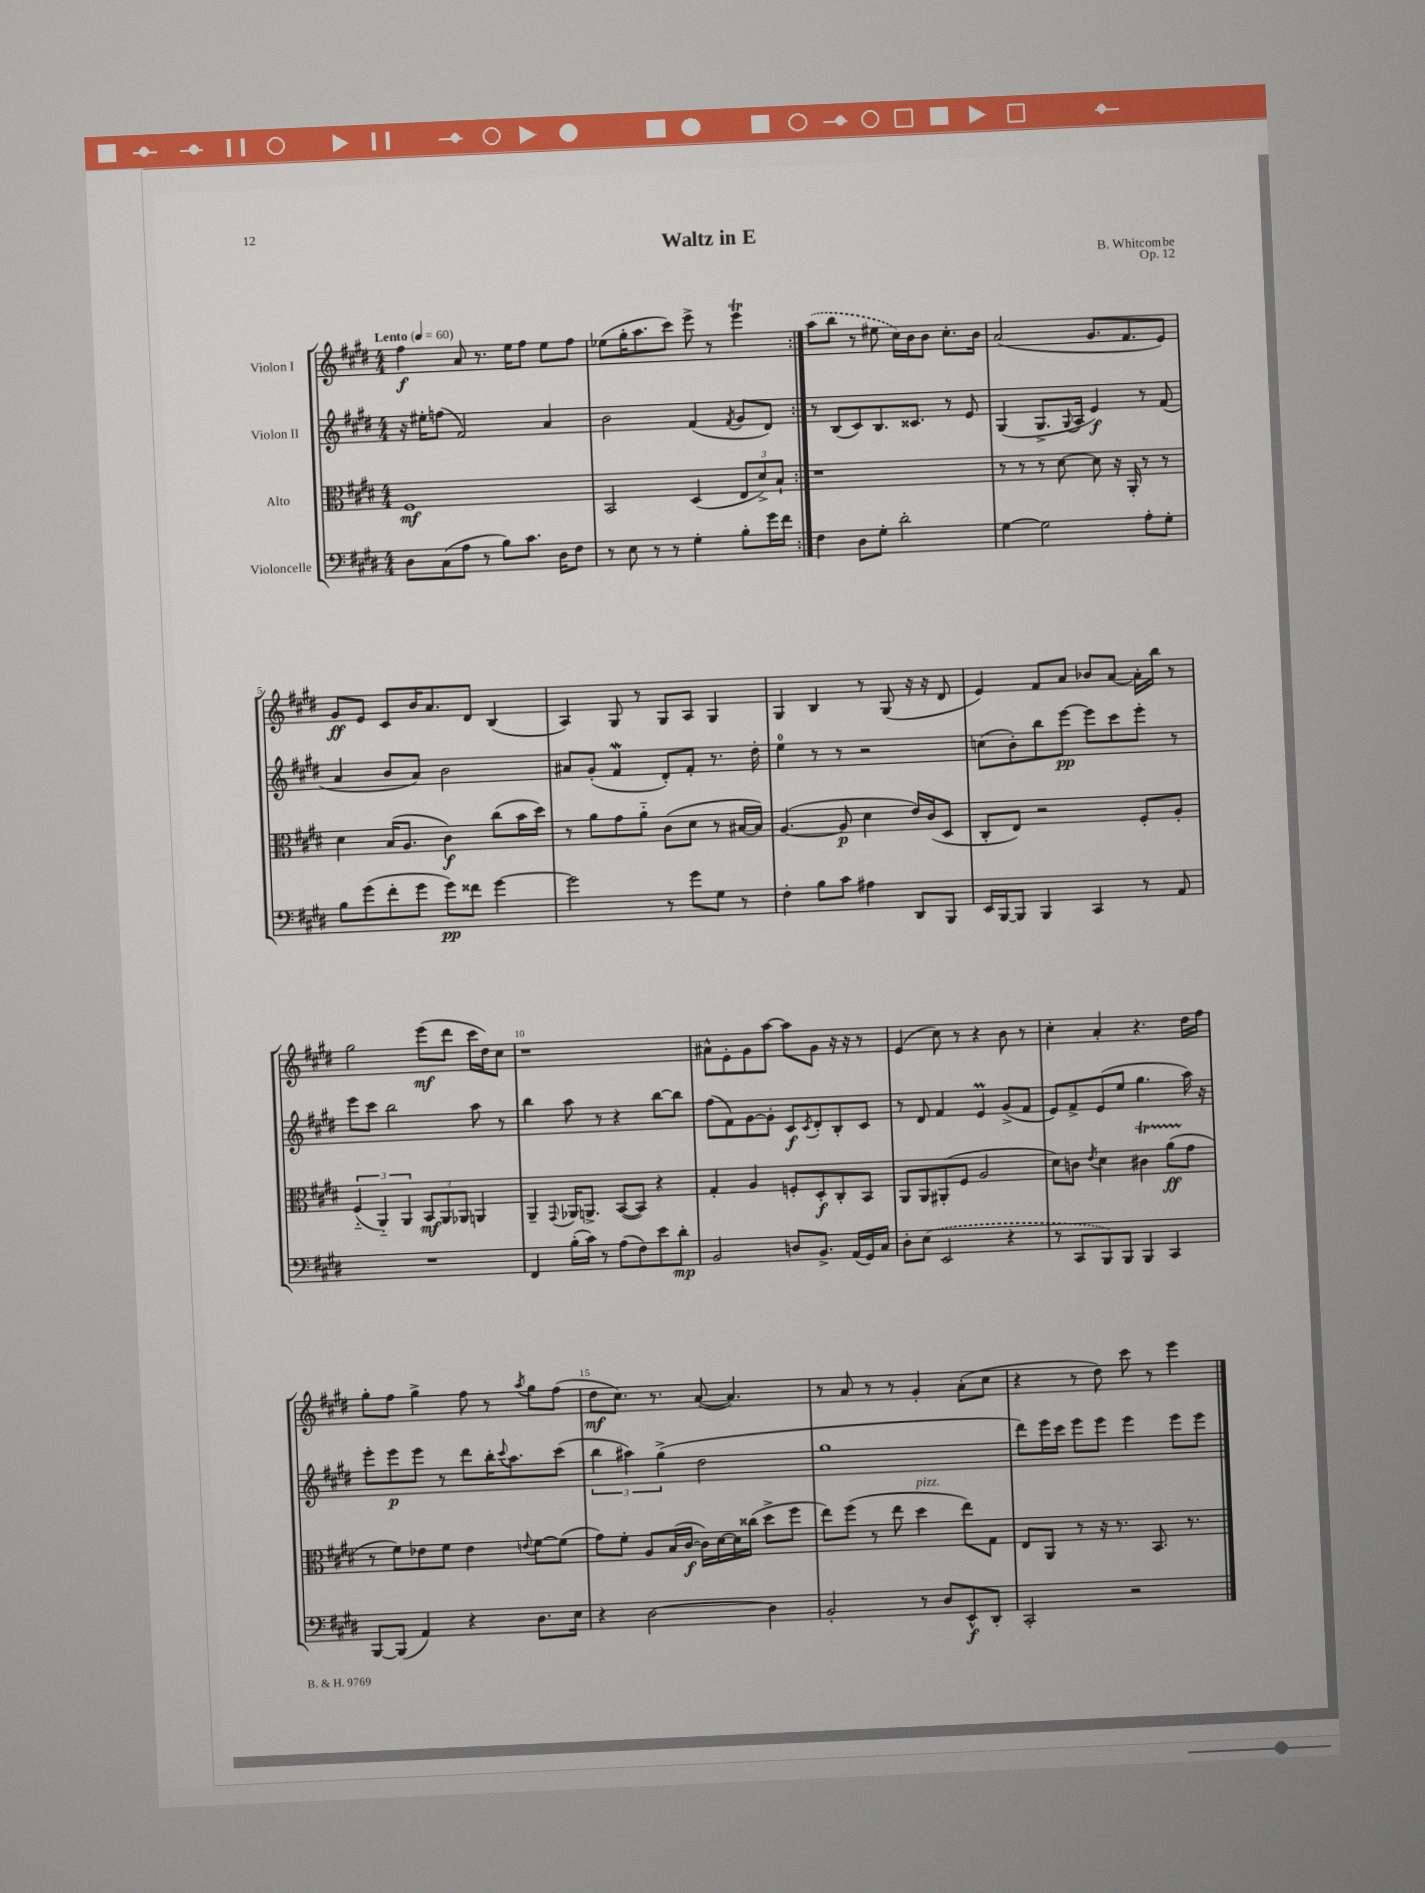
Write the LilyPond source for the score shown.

\header { title = "Waltz in E" composer = "B. Whitcombe" opus = "Op. 12" }
<<
\new StaffGroup <<
\new Staff = "s0" \with { instrumentName = "Violon I" } {
    \clef treble \key e \major \numericTimeSignature \time 4/4 \tempo "Lento" 4 = 60
    \repeat volta 2 { fis''4\f a'8 r8. e''16 fis''8 e''8 fis''8 |
    ees''8( gis''16-. a''8. cis'''8) e'''8-> r8 e'''4\trill | }
    \once \slurDashed a''8( b''8 r8 eis''8 cis''16) b'16 b'8 cis''8.-. b'16 |
    a'2( gis'8. fis'8. e'8) |
    gis'8\ff e'8 cis'8 b'16 a'8. dis'8 b4( |
    a4) gis8 r8 gis8 a8 gis4 |
    gis4 b4 r8 gis8( r16 r16 dis'8 |
    e'4) fis'8 a'8 bes'8 a'8~ a'16-. b''16 r8 |
    gis''2 e'''8\mf( dis'''8 cis'''16 dis''16) cis''8 |
    r1 |
    ais'8-^ e'8-. gis'8 a''8~ a''8 gis'8 r16 r16 r8 |
    e'4( cis''8) r8 r4 b'8 r8 |
    cis''4-. a'4-. r4. dis''16 fis''16 |
    gis''8-. fis''8 gis''4-> fis''8 r8 \acciaccatura { a''8 } gis''8 fis''8( |
    dis''8\mf cis''8.) r8. a'8~( a'4.) |
    r8 a'8 r8 r8 gis'4-. a'8-.( cis''8 |
    r4 r8 dis''8) cis'''8 r8 e'''4 \bar "|." |
}
\new Staff = "s1" \with { instrumentName = "Violon II" } {
    \clef treble \key e \major \numericTimeSignature \time 4/4
    \repeat volta 2 { r16 eis''16-. f''8( fis'2) a'4 |
    b'2 fis'4( \acciaccatura { fis'8 } gis'8 dis'8) | }
    r8 b8( cis'8) b8. cisis'8. r8 e'8 |
    gis4( gis8.-> \appoggiatura { gis8 } a16 e'4\f) r8 fis'8( |
    a'4 b'8 a'8) b'2 |
    ais'8 gis'8-.( fis'4\mordent dis'8-.) fis'8-. r8. dis''16-. |
    e''4-0 r8 r8 r2 |
    c''8( b'8-.) b''8 e'''8~\pp e'''8 cis'''8 e'''8-. r8 |
    e'''8 cis'''8 b''2 a''8 r8 |
    b''4 a''8 r8 r4 b''8~ b''8 |
    fis''8( fis'8) gis'8~ gis'8-. cis'8\f \acciaccatura { cis'8 } dis'8-. b8-. cis'8 |
    r8 dis'8 fis'4 e'4\prall gis'8->( fis'8 |
    e'8) fis'8-> e'8( e''8 gis''4. a''16) r16 |
    e'''8-. e'''8\p e'''8 r8 dis'''8 b''16-. \appoggiatura { cis'''8 } a''8. cis'''8( |
    \tuplet 3/2 { b''4 ais''4) gis''4->( } dis''2 |
    gis''1 |
    dis'''8) e'''16 cis'''16 e'''8 e'''8 e'''4 e'''8 e'''8 \bar "|." |
}
\new Staff = "s2" \with { instrumentName = "Alto" } {
    \clef alto \key e \major \numericTimeSignature \time 4/4
    \repeat volta 2 { fis1\mf |
    b,2 dis4( \tuplet 3/2 { e8 dis'8->) b8-! } | }
    r1 |
    r8 r8 r8 dis'8~ dis'8 r16 a,16-. r8 r8 |
    dis'4 b16( a8. cis'4\f) cis''8( b'16 dis''16) |
    r8 a'8 gis'8 a'8-_ cis'8( dis'8 r8 bis16~ bis16) |
    a4.~( a8\p dis'4 e'16) cis'16( dis8 |
    cis8-. e8) r2 fis8-. a8-. |
    \tuplet 3/2 { fis4-_( a,4-_) a,4 } \tuplet 3/2 { b,8\mf a,8 aes,8 } a,4 |
    a,4-- \appoggiatura { gis,8 } aes,16 a,8.-> b,8~( b,8) r4 |
    gis4-. a4 f8-. dis8-.\f cis8-. b,8 |
    a,8 a,8 ais,8-.( fis8 a2 |
    dis'8) c'8 \acciaccatura { e'8 } dis'4 cis'4\startTrillSpan a'8\ff( gis'8\stopTrillSpan |
    r8 fis'8) ees'8 fis'8 ees'4 \appoggiatura { e'8 } fis'8~ fis'8( |
    gis'8) fis'8-. a8 b16( cis'16~\f cis'16) dis'16~ dis'16 cisis''16( dis''8-> fis''8 |
    e''8) fis''8( r8 e''8 dis''4^\markup { \italic "pizz." } e''8) gis8 |
    e8 a,8 r8 r16 r8. b,8. r8. \bar "|." |
}
\new Staff = "s3" \with { instrumentName = "Violoncelle" } {
    \clef bass \key e \major \numericTimeSignature \time 4/4
    \repeat volta 2 { dis8 cis8( a8 r8 b8) cis'8. dis16 fis8 |
    r8 e8 r8 r8 gis4-. b8-. gis'16 fis'16 | }
    fis4 dis8 gis8-. dis'2-. |
    gis4~ gis2 a8-. gis8-. |
    b8 gis'8( fis'8-. gis'8 gis'8\pp) fisis'8 gis'4~ |
    gis'2 r8 gis'8 gis8 r8 |
    fis4-. b8 cis'8 ais4 dis,8 b,,8 |
    e,16 b,,16~ b,,8 b,,4 cis,4 r8 a,8 |
    R1 |
    fis,4 b16-.( cis'16) r8 a8( fis8) e'8 dis'8-.\mp |
    b,2 d8 b,8.-> a,16( gis,16) cis16 |
    dis8-. \once \slurDashed e8( e,2 r4 |
    r8 cis,8 b,,8) b,,8 b,,4 cis,4 |
    b,,8~ b,,8( a,4) r4 dis8. e16 |
    r4 dis2~ dis4 |
    b,2-. r8 dis8 e,8-^\f dis,8-. |
    cis,2-. r2 \bar "|." |
}
>>
>>
\layout { \context { \Score \override BarNumber.break-visibility = ##(#f #t #t) barNumberVisibility = #(every-nth-bar-number-visible 5) } }
